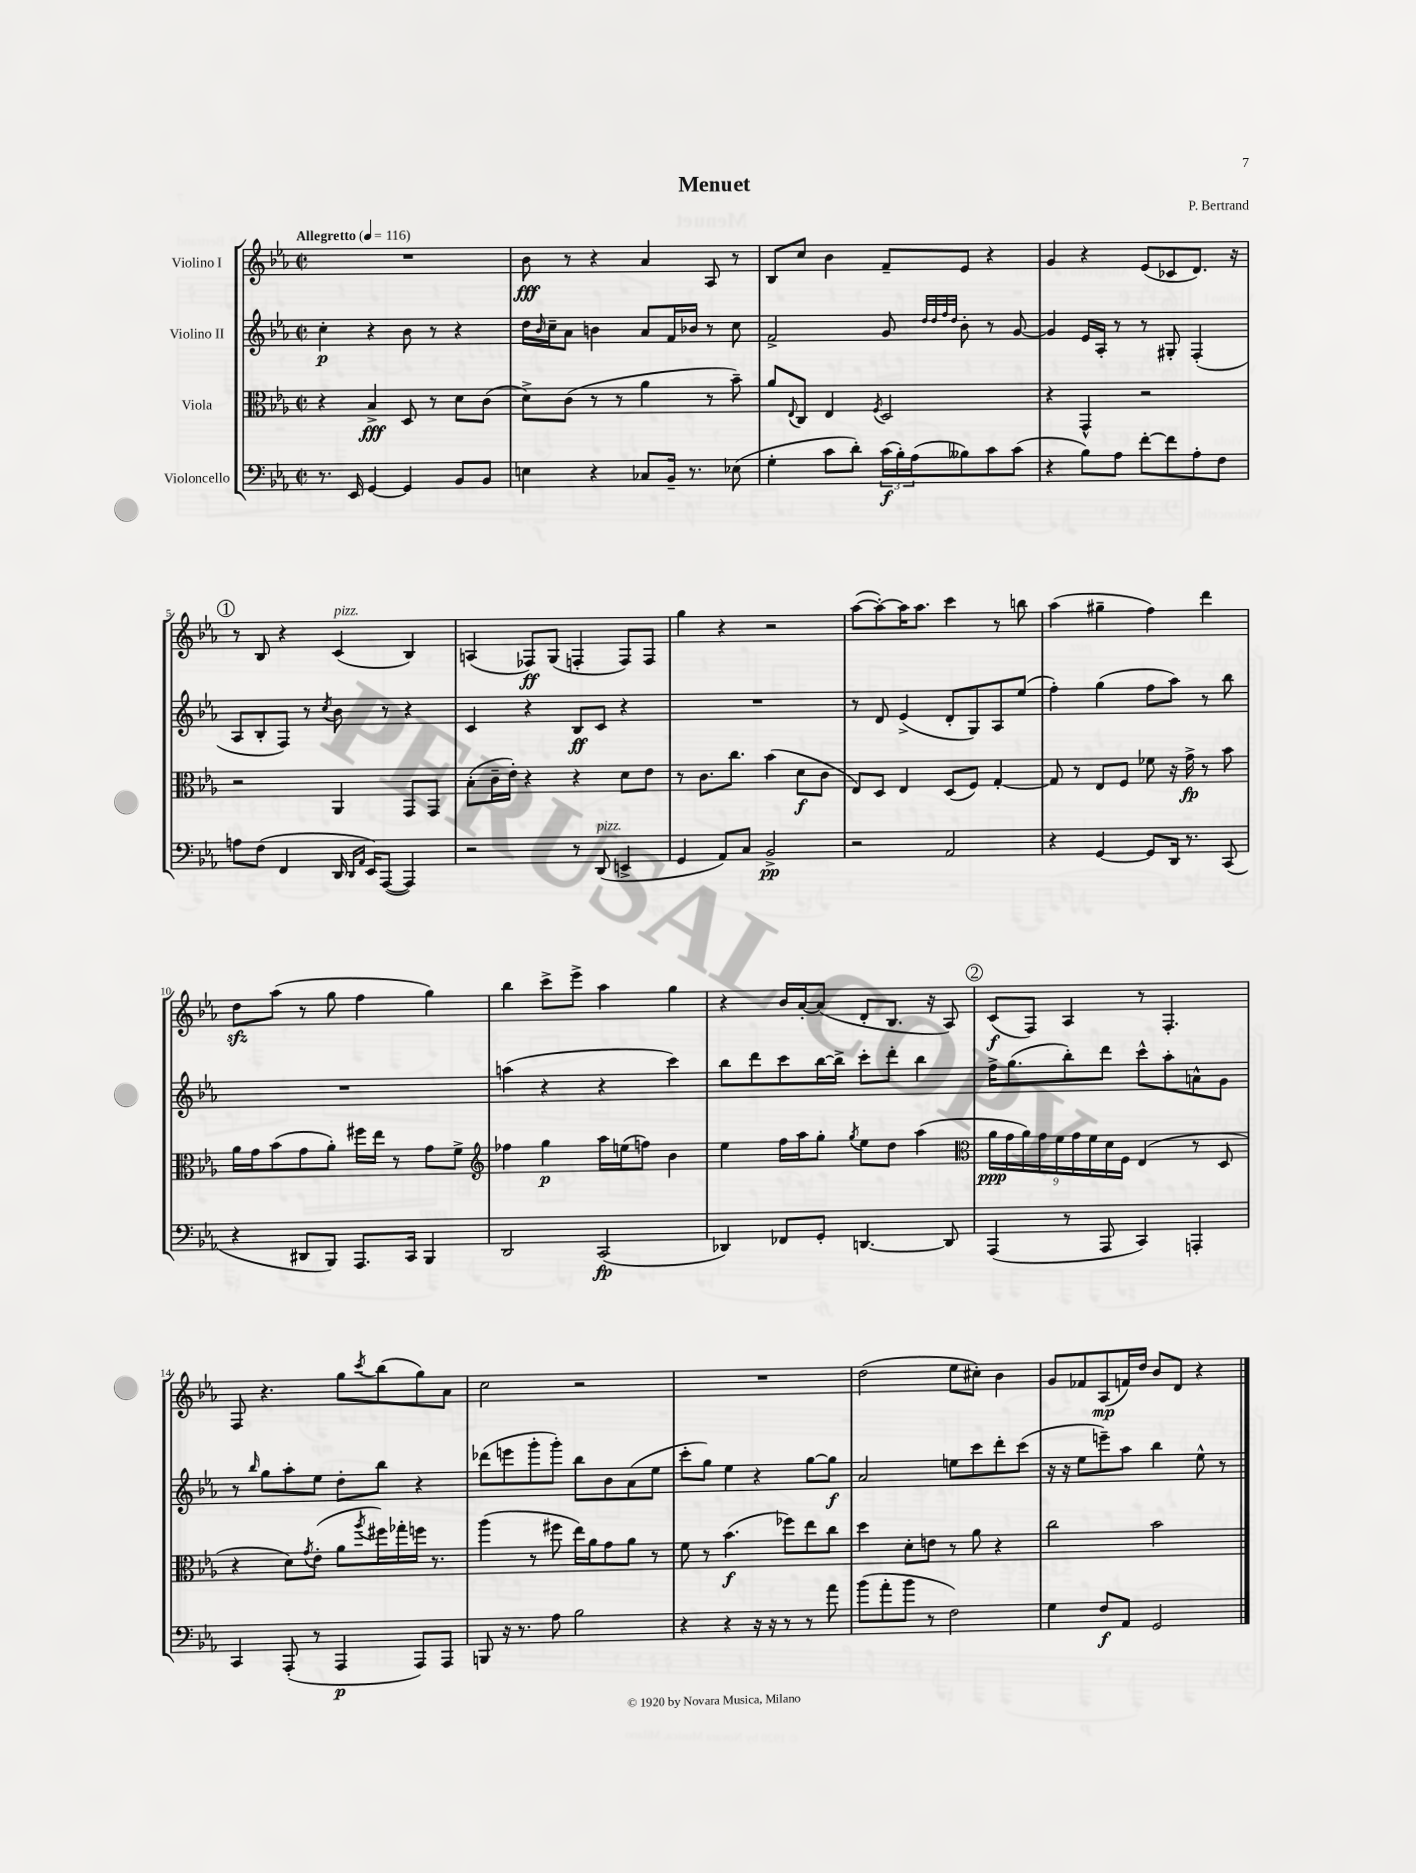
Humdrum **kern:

**kern	**dynam	**kern	**dynam	**kern	**dynam	**kern	**dynam
*part4	*part4	*part3	*part3	*part2	*part2	*part1	*part1
*staff4	*staff4	*staff3	*staff3	*staff2	*staff2	*staff1	*staff1
*I"Violoncello	*	*I"Viola	*	*I"Violino II	*	*I"Violino I	*
*clefF4	*	*clefC3	*	*clefG2	*	*clefG2	*
*k[b-e-a-]	*	*k[b-e-a-]	*	*k[b-e-a-]	*	*k[b-e-a-]	*
*M2/2	*	*M2/2	*	*M2/2	*	*M2/2	*
*met(c|)	*	*met(c|)	*	*met(c|)	*	*met(c|)	*
*MM116	*	*MM116	*	*MM116	*	*MM116	*
=1	=1	=1	=1	=1	=1	=1	=1
!	!	!	!	!	!	!LO:TX:a:B:t=Allegretto	!
8.r	.	4r	.	4cc'\	p	1r	.
16EE-/	.	.	.	.	.	.	.
[4GG/	.	4B-^/	fff	4r	.	.	.
4GG/]	.	8D/	.	8b-\	.	.	.
.	.	8r	.	8r	.	.	.
8BB-/L	.	8d\L	.	4r	.	.	.
8BB-/J	.	(8c\J	.	.	.	.	.
=2	=2	=2	=2	=2	=2	=2	=2
4En\	.	8d^\L)	.	16dd\LL	.	8b-\	fff
.	.	.	.	16qqb-/	.	.	.
.	.	.	.	16cc~\J	.	.	.
.	.	(8c\J	.	8a-\J	.	8r	.
4r	.	8r	.	4bn\	.	4r	.
.	.	8r	.	.	.	.	.
8C-X/L	.	4a-\	.	8a-/L	.	4a-/	.
16BB-~/Jk	.	.	.	16f/L	.	.	.
8.r	.	.	.	16b-X/JJ	.	.	.
.	.	8r	.	8r	.	8A-/	.
(8E-X\	.	8b-~\)	.	8cc\	.	8r	.
=3	=3	=3	=3	=3	=3	=3	=3
4G'\	.	8a-/L	.	2f^/	.	8B-/L	.
.	.	8qqE-/	.	.	.	.	.
.	.	8C/J	.	.	.	8cc/J	.
8c\L	.	4E-/	.	.	.	4b-\	.
8d'\J)	.	.	.	.	.	.	.
.	.	8qF/	.	.	.	.	.
(24c\LL	f	2D/	.	8g/	.	8f~/L	.
24B-'\)	.	.	.	.	.	.	.
(24A-\J	.	.	.	.	.	.	.
.	.	.	.	32qqdd/LLL	.	.	.
.	.	.	.	32qqdd/	.	.	.
.	.	.	.	32qqff/	.	.	.
.	.	.	.	32qqdd/JJJ	.	.	.
8B--X\)	.	.	.	8b-'\	.	8e-/J	.
8c\	.	.	.	8r	.	4r	.
(8c\J	.	.	.	[8g/	.	.	.
=4	=4	=4	=4	=4	=4	=4	=4
4r	.	4r	.	4g/]	.	4g/	.
8B-\L)	.	4GG^^/	.	16e-/LL	.	4r	.
.	.	.	.	16A-'/JJ	.	.	.
8A-\J	.	.	.	8r	.	.	.
[8f'\L	.	2r	.	8r	.	(8e-/L	.
8f\]	.	.	.	8G#X'/	.	8c-X/	.
8A-'\	.	.	.	(4F'/	.	8.d/J)	.
8F\J	.	.	.	.	.	.	.
.	.	.	.	.	.	16r	.
!!LO:LB:g=z
!!LO:REH:place=s1:t=1
=5	=5	=5	=5	=5	=5	=5	=5
8An\L	.	2r	.	8A-/L	.	8r	.
(8F\J	.	.	.	8B-'/	.	8B-/	.
4FF/	.	.	.	8F/J)	.	4r	.
.	.	.	.	8r	.	.	.
.	.	.	.	8qcc/	.	.	.
!	!	!	!	!	!	!LO:TX:a:i:t=pizz.	!
16DD/	.	4AA-/	.	8b-\	.	(4c/	.
16qqDD/LL	.	.	.	.	.	.	.
16qqAA-/JJ	.	.	.	.	.	.	.
16EE-/KL)	.	.	.	.	.	.	.
([8AAA-/J	.	.	.	8r	.	.	.
4AAA-/])	.	8GG/L	.	4r	.	4B-/)	.
.	.	8GG/J	.	.	.	.	.
=6	=6	=6	=6	=6	=6	=6	=6
2r	.	(8B-'\L	.	4c/	.	(4An/	.
.	.	16c~\L	.	.	.	.	.
.	.	16e-'\JJ)	.	.	.	.	.
.	.	4r	.	4r	.	8F-X/L)	ff
.	.	.	.	.	.	(8G/J	.
8r	.	4r	.	8B-/L	ff	4Fn'/	.
!LO:TX:a:i:t=pizz.	!	!	!	!	!	!	!
(8DD/	.	.	.	8c/J	.	.	.
4EEn^/	.	8d\L	.	4r	.	8F/L)	.
.	.	8e-\J	.	.	.	8F/J	.
=7	=7	=7	=7	=7	=7	=7	=7
4GG/	.	8r	.	1r	.	4gg\	.
.	.	8.c\L	.	.	.	.	.
8AA-/L)	.	.	.	.	.	4r	.
.	.	8.cc\J	.	.	.	.	.
8C/J	.	.	.	.	.	.	.
2BB-^/	pp	(4b-\	.	.	.	2r	.
.	.	8d\L	f	.	.	.	.
.	.	8c\J	.	.	.	.	.
=8	=8	=8	=8	=8	=8	=8	=8
2r	.	8E-/L)	.	8r	.	([8aa-\L	.
.	.	8D/J	.	8d/	.	8aa-'\_)	.
.	.	4E-/	.	(4e-^/	.	16aa-\K]	.
.	.	.	.	.	.	8.aa-\J	.
2AA-/	.	(8D/L	.	8d'/L	.	4ccc\	.
.	.	8F/J)	.	8G/)	.	.	.
.	.	[4G'/	.	8A-/	.	8r	.
.	.	.	.	(8ee-/J	.	8bbn\	.
=9	=9	=9	=9	=9	=9	=9	=9
4r	.	8G/]	.	4ff'\)	.	(4aa-\	.
.	.	8r	.	.	.	.	.
[4GG/	.	8E-/L	.	(4gg\	.	4gg#X~\	.
.	.	8F/J	.	.	.	.	.
8GG/L]	.	8f-X\	.	8ff\L	.	4ff\)	.
16DD/Jk	.	16r	.	8aa-\J)	.	.	.
8.r	.	16g^\	fp	.	.	.	.
.	.	8r	.	8r	.	4ddd\	.
(8CC/	.	8b-\	.	8bb-\	.	.	.
!!LO:LB:g=z
=10	=10	=10	=10	=10	=10	=10	=10
4r	.	16a-\LL	.	1r	.	8ddzz\L	.
.	.	16g\J	.	.	.	.	.
.	.	(8b-\	.	.	.	(8aa-\J	.
8DD#X/L	.	8g\	.	.	.	8r	.
8BBB-/J)	.	8a-'\J)	.	.	.	8gg\	.
8.AAA-/L	.	16ff#X\LL	.	.	.	4ff\	.
.	.	16ee-\JJ	.	.	.	.	.
.	.	8r	.	.	.	.	.
16CC/Jk	.	.	.	.	.	.	.
4BBB-/	.	8g\L	.	.	.	4gg\)	.
.	.	8f^\J	.	.	.	.	.
=11	=11	=11	=11	=11	=11	=11	=11
*	*	*clefG2	*	*	*	*	*
2DD/	.	4ff-X\	.	(4aan\	.	4bb-\	.
.	.	4gg\	p	4r	.	8ccc^\L	.
.	.	.	.	.	.	8eee-^\J	.
(2CC/	fp	16aa-\LL	.	4r	.	4aa-\	.
.	.	(16een\J	.	.	.	.	.
.	.	8ffn\J)	.	.	.	.	.
.	.	4b-\	.	4ccc\)	.	4gg\	.
=12	=12	=12	=12	=12	=12	=12	=12
4DD-X/)	.	4ee-\	.	8bb-\L	.	4r	.
.	.	.	.	8ddd\	.	.	.
8FF-X/L	.	16ff\LL	.	8ccc\	.	16b-/LL	.
.	.	16aa-\J	.	.	.	[16a-'/J	.
8GG'/J	.	8gg'\J	.	[16bb-\L	.	(8a-/J]	.
.	.	.	.	16bb-^\JJ]	.	.	.
.	.	8qgg/	.	.	.	.	.
[4.DDn/	.	8ee-\L	.	8ccc'\L	.	8d'/L	.
.	.	8dd\J	.	8ddd'\J	.	8.B-/J	.
.	.	(4aa-\	.	4bb-\	.	.	.
.	.	.	.	.	.	16r	.
8DD/]	.	.	.	.	.	8A-/)	.
!!LO:REH:place=s1:t=2
=13	=13	=13	=13	=13	=13	=13	=13
*	*	*clefC3	*	*	*	*	*
(4AAA-/	.	18a-\LL	ppp	16ff^\KL	.	(8c/L	f
.	.	18g\	.	.	.	.	.
.	.	.	.	(8.gg\	.	.	.
.	.	18a-\)	.	.	.	.	.
.	.	.	.	.	.	8F/J)	.
.	.	18g\	.	.	.	.	.
.	.	18f\	.	.	.	.	.
8r	.	.	.	8bb-'\)	.	4A-/	.
.	.	18g\	.	.	.	.	.
.	.	18f\	.	.	.	.	.
8AAA-/	.	.	.	8ddd\J	.	.	.
.	.	18d\	.	.	.	.	.
.	.	18F\JJ	.	.	.	.	.
4CC/)	.	(4E-/	.	8ccc^^\L	.	8r	.
.	.	.	.	8aa-'\	.	4.F'/	.
4AAAn'/	.	8r	.	8an^^\	.	.	.
.	.	8D/	.	8g\J	.	.	.
!!LO:LB:g=z
=14	=14	=14	=14	=14	=14	=14	=14
4CC/	.	4r	.	8r	.	8F/	.
.	.	.	.	16qqbb-/	.	.	.
.	.	.	.	8gg\L	.	4.r	.
(8AAA-'/	.	8d\L)	.	8aa-'\	.	.	.
.	.	8qg/	.	.	.	.	.
8r	.	(8e-'\J	.	8ee-\J	.	.	.
4AAA-/	p	8a-\L	.	8dd'\L	.	8gg\L	.
.	.	8qaa-/	.	.	.	8qccc/	.
.	.	16ff#X\L)	.	8bb-\J	.	(8bb-\	.
.	.	16gg-X'\	.	.	.	.	.
8AAA-/L)	.	16ffn\JJ	.	4r	.	8gg\)	.
.	.	8.r	.	.	.	.	.
8AAA-/J	.	.	.	.	.	8a-\J	.
=15	=15	=15	=15	=15	=15	=15	=15
8BBBn/	.	(4aa-\	.	(8ddd-X\L	.	2cc\	.
16r	.	.	.	8eeen\	.	.	.
8.r	.	.	.	.	.	.	.
.	.	8r	.	8ggg'\	.	.	.
8A-\	.	8ff#X\	.	8ggg'\J)	.	.	.
2B-\	.	16ee-\LL)	.	8bb-\L	.	2r	.
.	.	16a-\J	.	.	.	.	.
.	.	8g\	.	8b-\	.	.	.
.	.	8a-\J	.	(8a-\	.	.	.
.	.	8r	.	8ee-\J	.	.	.
=16	=16	=16	=16	=16	=16	=16	=16
4r	.	8f\	.	8ccc'\L	.	1r	.
.	.	8r	.	8gg\J)	.	.	.
4r	.	(4.b-\	f	4ee-\	.	.	.
16r	.	.	.	4r	.	.	.
16r	.	.	.	.	.	.	.
8r	.	8ff-X\L)	.	.	.	.	.
8r	.	8ee-\	.	[8gg\L	.	.	.
8a-\	.	8cc\J	.	8gg\J]	f	.	.
=17	=17	=17	=17	=17	=17	=17	=17
(8b-\L	.	4dd\	.	2a-/	.	(2dd\	.
8a-'\	.	.	.	.	.	.	.
8b-\J	.	8d'\L	.	.	.	.	.
8r	.	8en\J	.	.	.	.	.
2F\)	.	8r	.	8een\L	.	8ee-\L	.
.	.	8a-\	.	8ccc\	.	8cc#X'\J)	.
.	.	4r	.	8ddd'\	.	4b-\	.
.	.	.	.	(8ccc\J	.	.	.
=18	=18	=18	=18	=18	=18	=18	=18
4G\	.	2cc\	.	16r	.	8g/L	.
.	.	.	.	16r	.	.	.
.	.	.	.	8ee-\L	.	8f-X/	.
8F/L	f	.	.	8eeen~\)	.	(8A-/	mp
8AA-/J	.	.	.	8aa-\J	.	16fn/L)	.
.	.	.	.	.	.	16dd/JJ	.
2GG/	.	2b-\	.	4bb-\	.	8b-/L	.
.	.	.	.	.	.	8d/J	.
.	.	.	.	8ee-^^\	.	4r	.
.	.	.	.	8r	.	.	.
==	==	==	==	==	==	==	==
*-	*-	*-	*-	*-	*-	*-	*-
